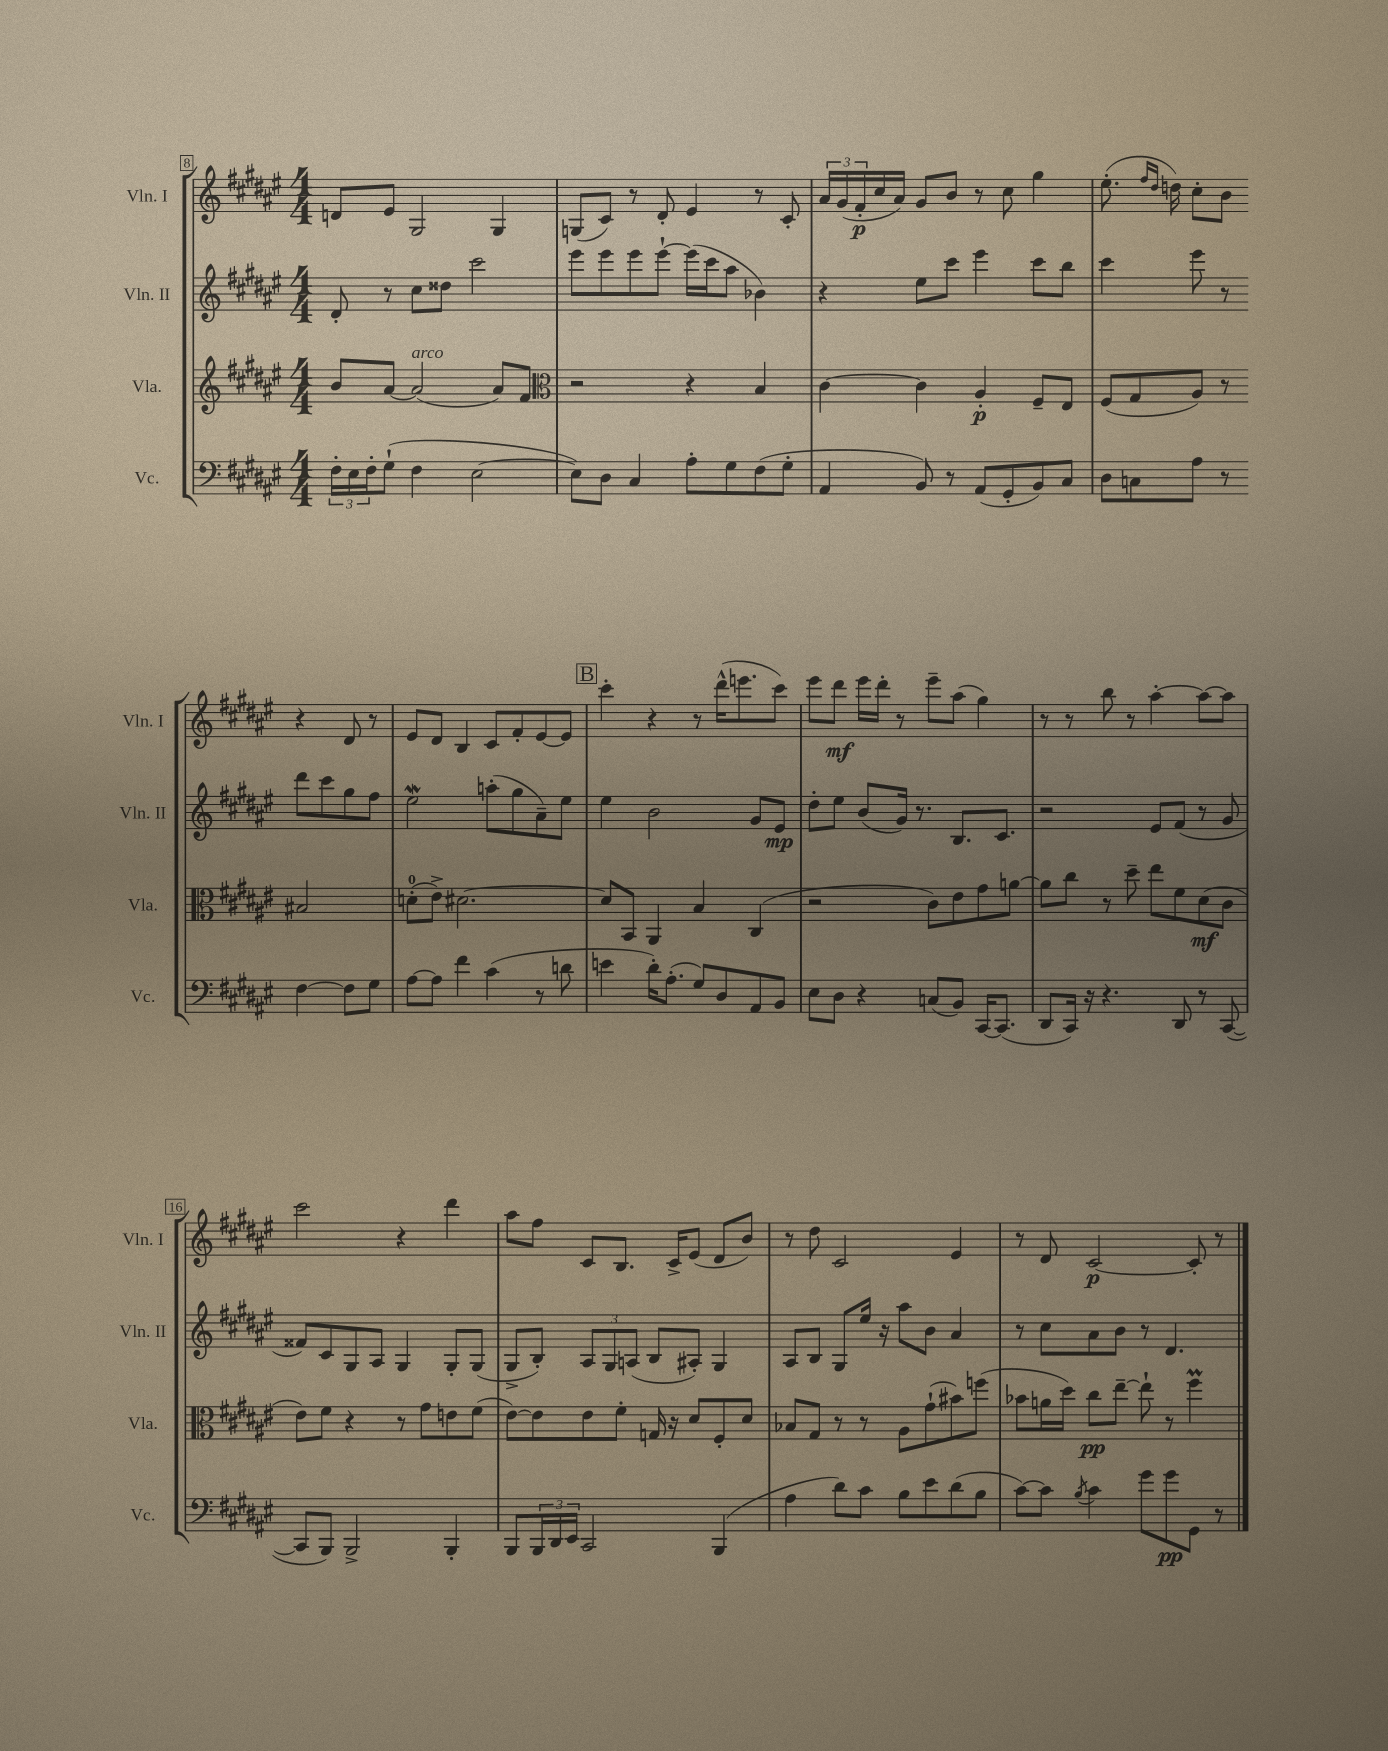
<<
\new StaffGroup <<
\new Staff = "s0" \with { instrumentName = "Vln. I" shortInstrumentName = "Vln. I" } {
    \clef treble \key fis \major \numericTimeSignature \time 4/4
    d'8 eis'8 gis2 gis4 |
    g8( cis'8) r8 dis'8-. eis'4 r8 cis'8-. |
    \tuplet 3/2 { ais'16 gis'16( fis'16-.\p } cis''16 ais'16) gis'8 b'8 r8 cis''8 gis''4 |
    eis''8.-.( \grace { fis''16 dis''16 } d''16) cis''8-. b'8 r4 dis'8 r8 |
    eis'8 dis'8 b4 cis'8 fis'8-. eis'8~ eis'8 |
    \mark \markup { \box "B" } cis'''4-. r4 r8 dis'''16-^( e'''8. cis'''8) |
    eis'''8 dis'''8\mf eis'''16 dis'''16-. r8 eis'''8-- ais''8( gis''4) |
    r8 r8 b''8 r8 ais''4~-. ais''8~ ais''8 |
    cis'''2 r4 dis'''4 |
    ais''8 fis''8 cis'8 b8. cis'16-> eis'8( dis'8 b'8) |
    r8 dis''8 cis'2 eis'4 |
    r8 dis'8 cis'2~\p cis'8-. r8 \bar "|." |
}
\new Staff = "s1" \with { instrumentName = "Vln. II" shortInstrumentName = "Vln. II" } {
    \clef treble \key fis \major \numericTimeSignature \time 4/4
    dis'8-. r8 cis''8 disis''8 cis'''2 |
    eis'''8 eis'''8 eis'''8 eis'''8~-! eis'''16( cis'''16 ais''8 bes'4) |
    r4 eis''8 cis'''8 eis'''4 cis'''8 b''8 |
    cis'''4 eis'''8 r8 dis'''8 cis'''8 gis''8 fis''8 |
    eis''2\mordent a''8-.( gis''8 ais'8--) eis''8 |
    \mark \markup { \box "B" } eis''4 b'2 gis'8 eis'8\mp |
    dis''8-. eis''8 b'8( gis'16) r8. b8. cis'8. |
    r2 eis'8 fis'8( r8 gis'8 |
    fisis'8) cis'8 gis8 ais8 gis4 gis8-. gis8( |
    gis8-> b8-.) \tuplet 3/2 { ais8 gis8 a8( } b8 ais8-.) gis4 |
    ais8 b8 gis8 eis''16 r16 ais''8 b'8 ais'4 |
    r8 cis''8 ais'8 b'8 r8 dis'4. \bar "|." |
}
\new Staff = "s2" \with { instrumentName = "Vla." shortInstrumentName = "Vla." } {
    \clef treble \key fis \major \numericTimeSignature \time 4/4
    b'8 ais'8~ ais'2^\markup { \italic "arco" }( ais'8) fis'8 |
    \clef alto r2 r4 b4 |
    cis'4~ cis'4 ais4-.\p fis8-- eis8 |
    fis8( gis8 ais8) r8 bis2 |
    d'8-0-.( eis'8->) dis'2.~ |
    \mark \markup { \box "B" } dis'8 b,8 ais,4 b4 cis4( |
    r2 cis'8) eis'8 gis'8 a'8~ |
    a'8 cis''8 r8 dis''8-- eis''8 fis'8 dis'8\mf( cis'8 |
    eis'8) fis'8 r4 r8 gis'8 e'8 fis'8( |
    eis'8~) eis'8 eis'8 fis'8-. g16 r16 dis'8 fis8-. dis'8 |
    bes8 gis8 r8 r8 ais8 gis'8-!( bis'8) f''8( |
    bes'8 a'16 dis''16) cis''8\pp eis''8~-- eis''8-! r8 fis''4\prall \bar "|." |
}
\new Staff = "s3" \with { instrumentName = "Vc." shortInstrumentName = "Vc." } {
    \clef bass \key fis \major \numericTimeSignature \time 4/4
    \tuplet 3/2 { fis16-. eis16 fis16-. } gis8-!( fis4 eis2~ |
    eis8) dis8 cis4 ais8-. gis8 fis8( gis8-. |
    ais,4 b,8) r8 ais,8( gis,8-. b,8) cis8 |
    dis8 c8 ais8 r8 fis4~ fis8 gis8 |
    ais8~ ais8 fis'4 cis'4( r8 d'8 |
    \mark \markup { \box "B" } e'4 dis'16-.) ais8.-.( gis8) dis8 ais,8 b,8 |
    eis8 dis8 r4 c8( b,8) cis,16~ cis,8.( |
    dis,8 cis,16) r16 r4. dis,8 r8 cis,8~( |
    cis,8 b,,8) b,,2-> b,,4-. |
    b,,8 \tuplet 3/2 { b,,16 dis,16 eis,16 } cis,2 b,,4( |
    ais4 dis'8) cis'8 b8 eis'8 dis'8( b8 |
    cis'8~) cis'8 \acciaccatura { b8 } cis'4 gis'8 gis'8\pp gis,8 r8 \bar "|." |
}
>>
>>
\layout { \context { \Score currentBarNumber = #8 \override BarNumber.stencil = #(make-stencil-boxer 0.1 0.3 ly:text-interface::print) } }
